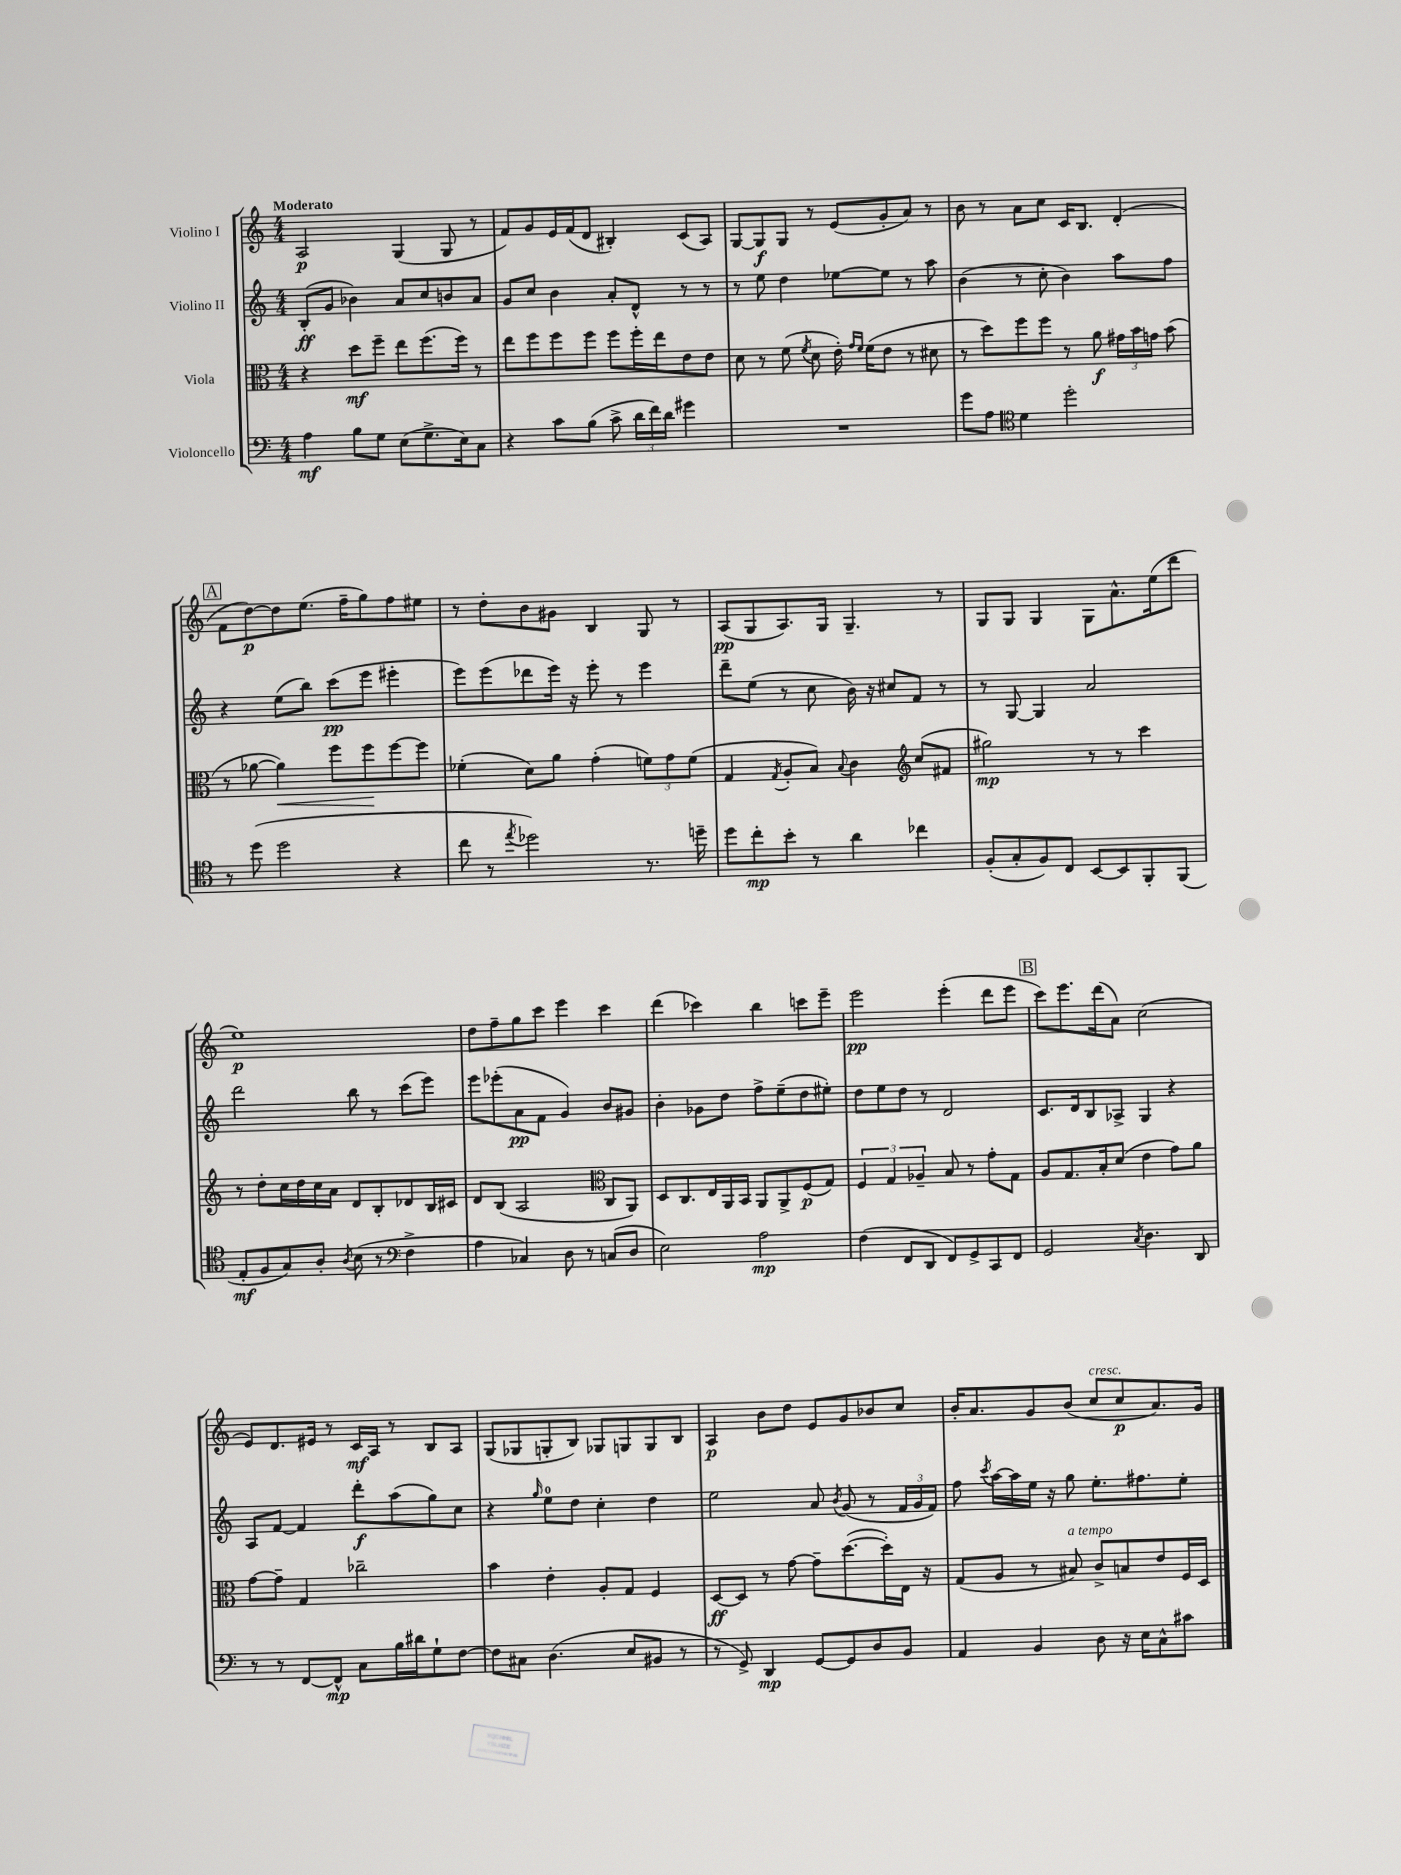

**kern	**kern	**kern	**kern
*staff4	*staff3	*staff2	*staff1
*clefF4	*clefC3	*clefG2	*clefG2
*k[]	*k[]	*k[]	*k[]
*M4/4	*M4/4	*M4/4	*M4/4
4A	4r	(8B'	2A
.	.	8g	.
8B	8dd	4b-)	.
8G	8ff~	.	.
(8E	8ee	8a	(4G
8.G^	(8.ff	8cc	.
.	.	8b	8G
16E)	16ff)	.	.
8C	8r	8a	8r
=	=	=	=
4r	8ee	8g	8f)
.	8ff	8cc	8g
8c	8ff	4b	16e
.	.	.	(16f
(8B	8ff	.	8d
8c^	8ff	8a'	4B#')
24d	16ff'	8d^^	.
24f)	.	.	.
.	16ee	.	.
24d	.	.	.
4g#	8e	8r	(8c
.	8e	8r	8A)
=	=	=	=
1r	8d	8r	[8G
.	8r	8ee	8G]
.	(8f	4dd	8G
.	8qf	.	.
.	8d	.	8r
.	16e')	[8ee-	(8e
.	16qqg	.	.
.	16qqf	.	.
.	(16f	.	.
.	8e	8ee-]	8g'
.	8r	8r	8a)
.	8d#	8aa	8r
=	=	=	=
8g	8r	(4b	8b
8A	8dd)	.	8r
*clefC4	*	*	*
4d	8ff	8r	8a
.	8ff	8cc'	8cc
2dd'	8r	4b)	16c
.	.	.	8.B
.	8a	.	.
.	24g#	8aa	(4d'
.	24b	.	.
.	24g	.	.
.	(8b	8ff	.
=	=	=	=
8r	8r	4r	8f
(8dd	[8a-	.	[8dd)
2dd	4a-])	(8ee	8dd]
.	.	8bb)	(8.ee
.	8ff	(8ccc	.
.	.	.	16ff~
.	8ff	8eee	8gg)
4r	[8ff	4eee#'	8ff
.	8ff]	.	8ee#
=	=	=	=
8cc	(4f-'	8eee)	8r
8r	.	(8eee	8dd'
8qee	.	.	.
2dd-)	8d)	8ddd-	8b
.	8a	16eee)	8g#
.	.	16r	.
.	(4g'	8eee'	4B
.	.	8r	.
8.r	12f)	4eee	8G
.	12g	.	.
.	.	.	8r
.	(12f	.	.
16dd~	.	.	.
=	=	=	=
8dd	4G	8ddd~	(8A
8cc'	.	(8ee	8G
.	8qG	.	.
8b'	8A'	8r	8.A)
8r	8B)	8cc	.
.	.	.	16G
.	8qqB	.	.
4a	4c	16b)	4.G~
.	.	16r	.
.	.	8cc#	.
*	*clefG2	*	*
4cc-	(8cc	8f	.
.	8f#	8r	8r
=	=	=	=
(8F'	2gg#)	8r	8G
8G'	.	[8G	8G
8F)	.	4G]	4G
8C	.	.	.
[8BB	8r	2a	8G
8BB]	8r	.	8.a^^
8FF'	4ccc	.	.
.	.	.	(16ee
(8FF	.	.	8ddd
=	=	=	=
8E'	8r	2ddd	1ee)
8F	8dd'	.	.
8G)	16cc	.	.
.	16dd	.	.
8A'	16cc	.	.
.	16a	.	.
8qA	.	.	.
(8B	8d	8bb	.
8r	8B'	8r	.
*clefF4	*	*	*
4F^	8d-	(8ccc	.
.	16B	8eee)	.
.	16c#	.	.
=	=	=	=
4A	8d	8eee	8dd
.	(8B	(8eee-'	8ff~
4C-)	2A	8a	8gg
.	.	8f	8ccc
8D	.	4g)	4eee
8r	.	.	.
*	*clefC3	*	*
(8C	8C	8b	4ccc
8D	8AA)	8g#	.
=	=	=	=
2E)	8D	4b'	(4ddd
.	8.C	.	.
.	.	8g-	4ccc-)
.	16E	.	.
.	16AA	8dd	.
.	16BB	.	.
2A	8AA	8ff^	4bb
.	8AA^	(8ee~	.
.	(8F	8dd	8ccc
.	8G)	8ee#')	8eee~
=	=	=	=
(4F	6F	8dd	2eee
.	.	8ee	.
.	6G	.	.
8FF	.	8dd	.
.	6A-~	.	.
8DD	.	8r	.
8FF)	8B	2d	(4eee'
8GG^	8r	.	.
8CC	8g'	.	8ddd
8FF	8G	.	8eee
=	=	=	=
2GG	8A	8.c	8ccc)
.	8.G	.	8.eee
.	.	16d	.
.	.	8B	.
.	16B'	.	(16ddd
.	(8d	8A-^	8a)
8qC	.	.	.
4.D	4e	4G	(2cc
.	8g)	4r	.
8DD	8a	.	.
=	=	=	=
8r	[8g	8A	8e)
8r	8g~]	[8f	8.d
[8FF	4G	4f]	.
.	.	.	16e#
8FF^^]	.	.	8r
8C	2cc-~	8ddd'	16c
.	.	.	16A
16B	.	(8aa	8r
16d#	.	.	.
8G`	.	8gg)	8B
[8F	.	8cc	8A
=	=	=	=
8F]	4b	4r	(8G
8C#	.	.	8G-
.	.	16qqgg	.
(4.D	4e'	8ee	8G'
.	.	8dd	8B)
.	8A'	4cc'	8G-
8E	8G	.	8G
8BB#	4F	4dd	8G
8r	.	.	8B
=	=	=	=
8r	[8D	2ee	4A
8GG^)	8D]	.	.
4DD	8r	.	8b
.	[8g	.	8dd
[8GG	8g~]	8a	8e
.	.	8qb	.
8GG]	([8.dd	(8g	8g
8D	.	8r	8b-
.	16dd'])	.	.
8BB	16E	24f	8cc
.	.	24g	.
.	16r	.	.
.	.	24f)	.
=	=	=	=
4AA	(8G	8ff	16b'
.	.	.	8.a
.	.	8qccc	.
.	8A	[16aa	.
.	.	16aa]	.
4BB	8r	16ee	8g
.	.	16r	.
.	8B#)	8gg	(8b
8D	8c^	8.ee'	8cc
16r	8B	.	8cc
16E	.	8.ff#	.
8C^^	8e	.	8.a)
8c#	16F	8ee'	.
.	16D	.	16g
==	==	==	==
*-	*-	*-	*-
